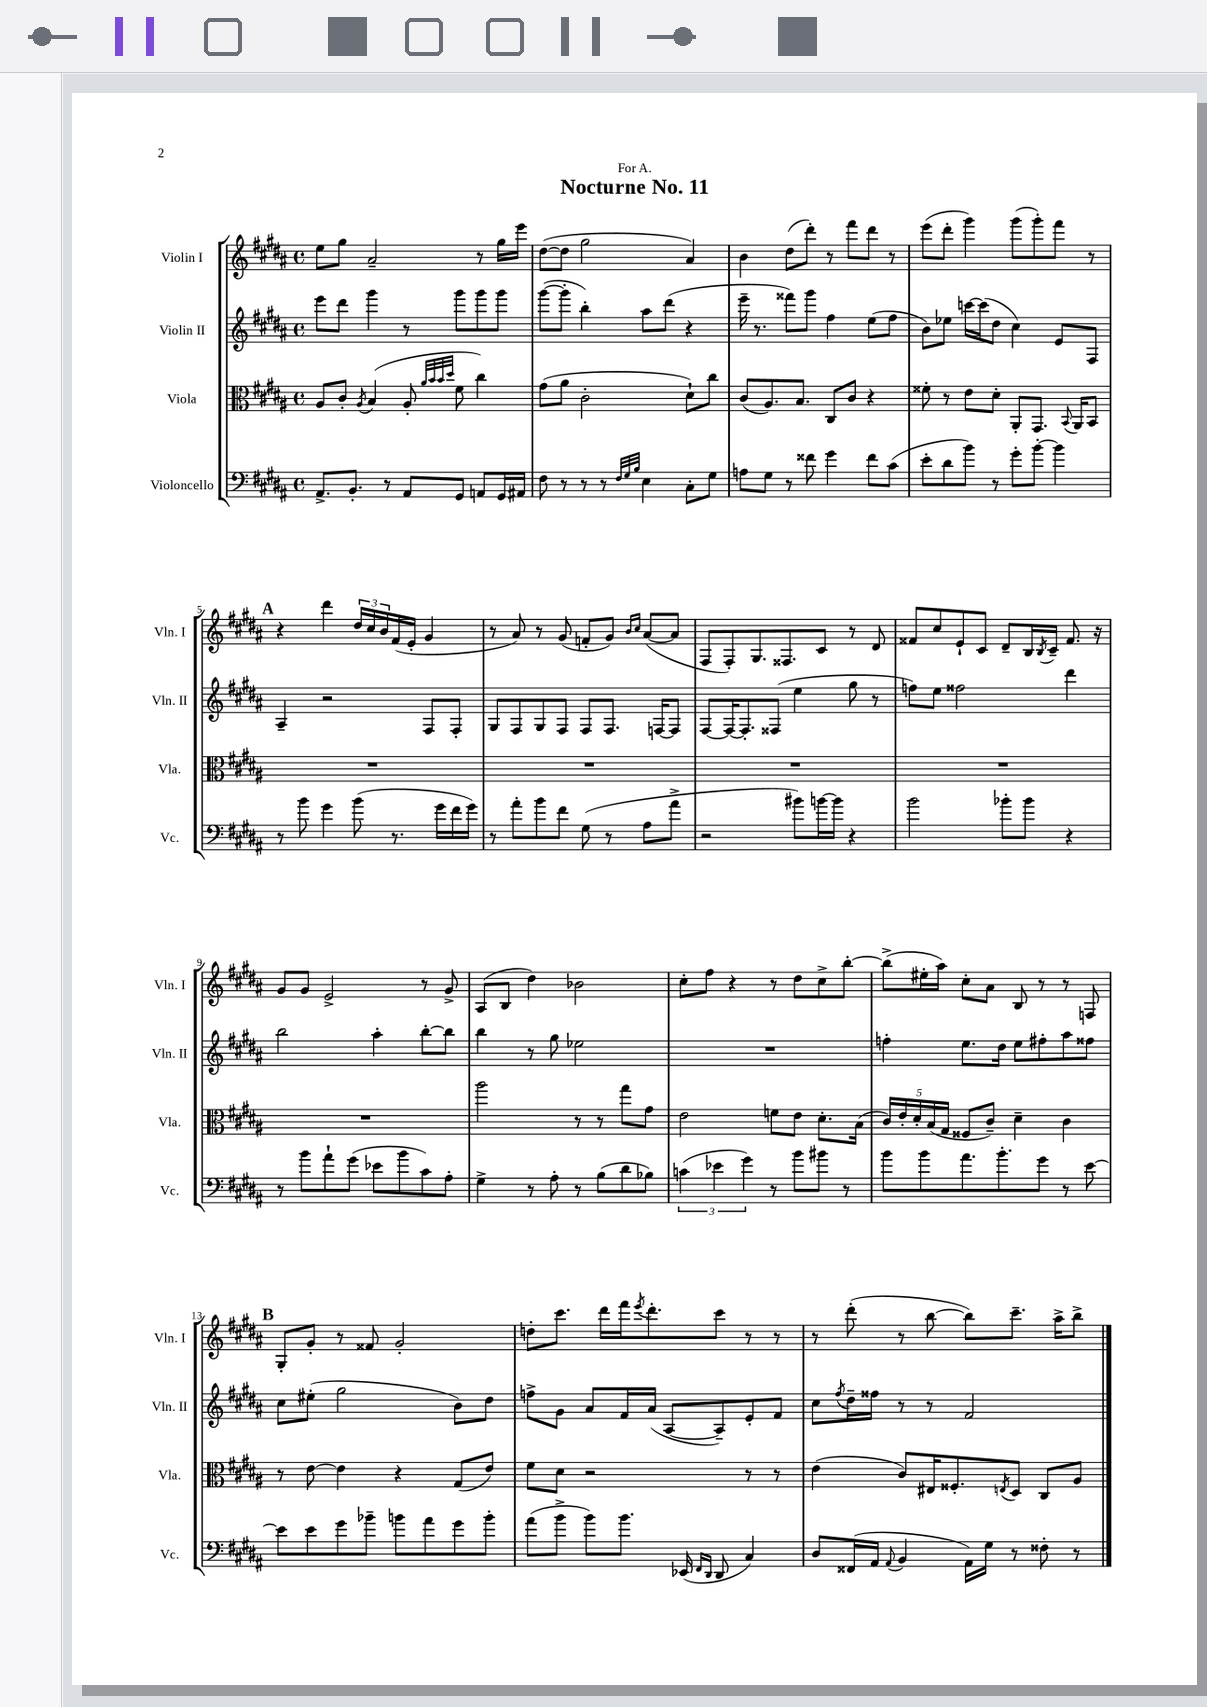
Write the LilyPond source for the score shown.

\header { title = "Nocturne No. 11" dedication = "For A." }
<<
\new StaffGroup <<
\new Staff = "s0" \with { instrumentName = "Violin I" shortInstrumentName = "Vln. I" } {
    \clef treble \key b \major \defaultTimeSignature \time 4/4
    e''8 gis''8 ais'2-- r8 gis''16 e'''16 |
    dis''8~( dis''8 gis''2 ais'4) |
    b'4 dis''8( dis'''8-.) r8 fis'''8 dis'''8 r8 |
    e'''8( dis'''8-. gis'''4) gis'''8( gis'''8-.) fis'''8 r8 |
    \mark \markup { \bold "A" } r4 dis'''4 \tuplet 3/2 { dis''16 cis''16 b'16 } fis'16( e'16-. gis'4 |
    r8 ais'8) r8 gis'8( f'8-. gis'8) \grace { b'16 cis''16 } ais'8~( ais'8 |
    fis8 fis8-.) gis8. fisis8. cis'8 r8 dis'8 |
    fisis'8 cis''8 e'8-! cis'8 dis'8-- b16 \acciaccatura { b8 } cis'16-- fisis'8. r16 |
    gis'8 gis'8 e'2-> r8 gis'8-> |
    ais8( b8 dis''4) bes'2 |
    cis''8-. fis''8 r4 r8 dis''8 cis''8-> b''8~-. |
    b''8->( eis''16-. ais''16) cis''8-. ais'8 b8 r8 r8 f8 |
    \mark \markup { \bold "B" } gis8-. gis'8-. r8 fisis'8 gis'2-. |
    d''8-. cis'''8. dis'''16 fis'''16 \acciaccatura { e'''8 } dis'''8.-. cis'''8 r8 r8 |
    r8 dis'''8-.( r8 b''8~ b''8) cis'''8.-- ais''16-> b''8-> \bar "|." |
}
\new Staff = "s1" \with { instrumentName = "Violin II" shortInstrumentName = "Vln. II" } {
    \clef treble \key b \major \defaultTimeSignature \time 4/4
    e'''8 dis'''8 gis'''4 r8 gis'''8 gis'''8 gis'''8 |
    gis'''8~( gis'''8-. b''4-.) ais''8 dis'''8( r4 |
    e'''16-- r8. fisis'''8) gis'''8 fis''4 e''8( fis''8 |
    b'8) ees''8 c'''16~ c'''16( dis''8 cis''4) e'8 fis8 |
    \mark \markup { \bold "A" } ais4-- r2 fis8 fis8-. |
    gis8 fis8 gis8 fis8 fis8 fis8. f16~ f8 |
    fis8~ fis16~ fis8.-. fisis8( e''4 gis''8 r8 |
    f''8) e''8 fisis''2 dis'''4 |
    b''2 ais''4-. b''8~-. b''8 |
    b''4 r8 gis''8 ees''2 |
    R1 |
    f''4-. e''8. dis''16 e''8 fis''8-. ais''8 fisis''8 |
    \mark \markup { \bold "B" } cis''8 eis''8-.( gis''2 b'8) dis''8 |
    f''8-> gis'8 ais'8 fis'16 ais'16( ais8~ ais8--) e'8-. fis'8 |
    cis''8 \acciaccatura { fis''8 } dis''16-- fisis''16 r8 r8 fis'2 \bar "|." |
}
\new Staff = "s2" \with { instrumentName = "Viola" shortInstrumentName = "Vla." } {
    \clef alto \key b \major \defaultTimeSignature \time 4/4
    ais8 cis'8-. \acciaccatura { ais8 } b4( ais8-. \grace { ais'32 b'32 b'32 dis''32 } fis'8 cis''4) |
    gis'8( ais'8 cis'2-. dis'8-!) cis''8 |
    cis'8( ais8.) b8. cis8 cis'8 r4 |
    fisis'8-. r8 e'8 dis'8-. ais,8-. gis,8. \appoggiatura { b,8 } ais,16 b,8 |
    \mark \markup { \bold "A" } R1 |
    R1 |
    R1 |
    R1 |
    R1 |
    ais''2 r8 r8 gis''8 gis'8 |
    e'2 f'8 e'8 dis'8.-. b16( |
    \tuplet 5/4 { cis'16) e'16-. dis'16-. b16( gis16 } fisis8 cis'8--) dis'4-- cis'4 |
    \mark \markup { \bold "B" } r8 e'8~ e'4 r4 gis8( e'8) |
    fis'8 dis'8 r2 r8 r8 |
    e'4( cis'8) eis16 fisis8.-. \acciaccatura { e8 } dis8 cis8 ais8 \bar "|." |
}
\new Staff = "s3" \with { instrumentName = "Violoncello" shortInstrumentName = "Vc." } {
    \clef bass \key b \major \defaultTimeSignature \time 4/4
    ais,8.-> b,8.-. r8 ais,8 gis,8 a,8 gis,16 ais,16 |
    fis8 r8 r8 r8 \grace { fis32 gis32 b32 } e4 cis8-. gis8 |
    a8 gis8 r8 fisis'8 gis'4 fisis'8 cis'8( |
    e'8-. dis'8 b'8) r8 gis'8-. b'8~-. b'4 |
    \mark \markup { \bold "A" } r8 b'8 gis'4 b'8( r8. gis'16 fis'16 gis'16) |
    r8 ais'8-. b'8 fis'8 gis8( r8 ais8 ais'8-> |
    r2 bis'8) b'16~ b'16 r4 |
    b'2 bes'8-. bes'8 r4 |
    r8 b'8 ais'8-! gis'8( ees'8 b'8 cis'8) ais8-. |
    gis4-> r8 ais8-. r8 b8( dis'8 bes8) |
    \tuplet 3/2 { c'4( ees'4 gis'4) } r8 b'8 bis'8 r8 |
    b'8 b'8 ais'8. b'8.-. gis'8 r8 e'8~ |
    \mark \markup { \bold "B" } e'8 e'8 gis'8 bes'8-- b'8 ais'8 gis'8 b'8-. |
    ais'8( b'8-> b'8) b'8. ees,16( \grace { fis,16 dis,16 } dis,8 cis4) |
    dis8 fisis,16( ais,16 \appoggiatura { ais,8 } b,4 ais,16) gis16 r8 fisis8-. r8 \bar "|." |
}
>>
>>
